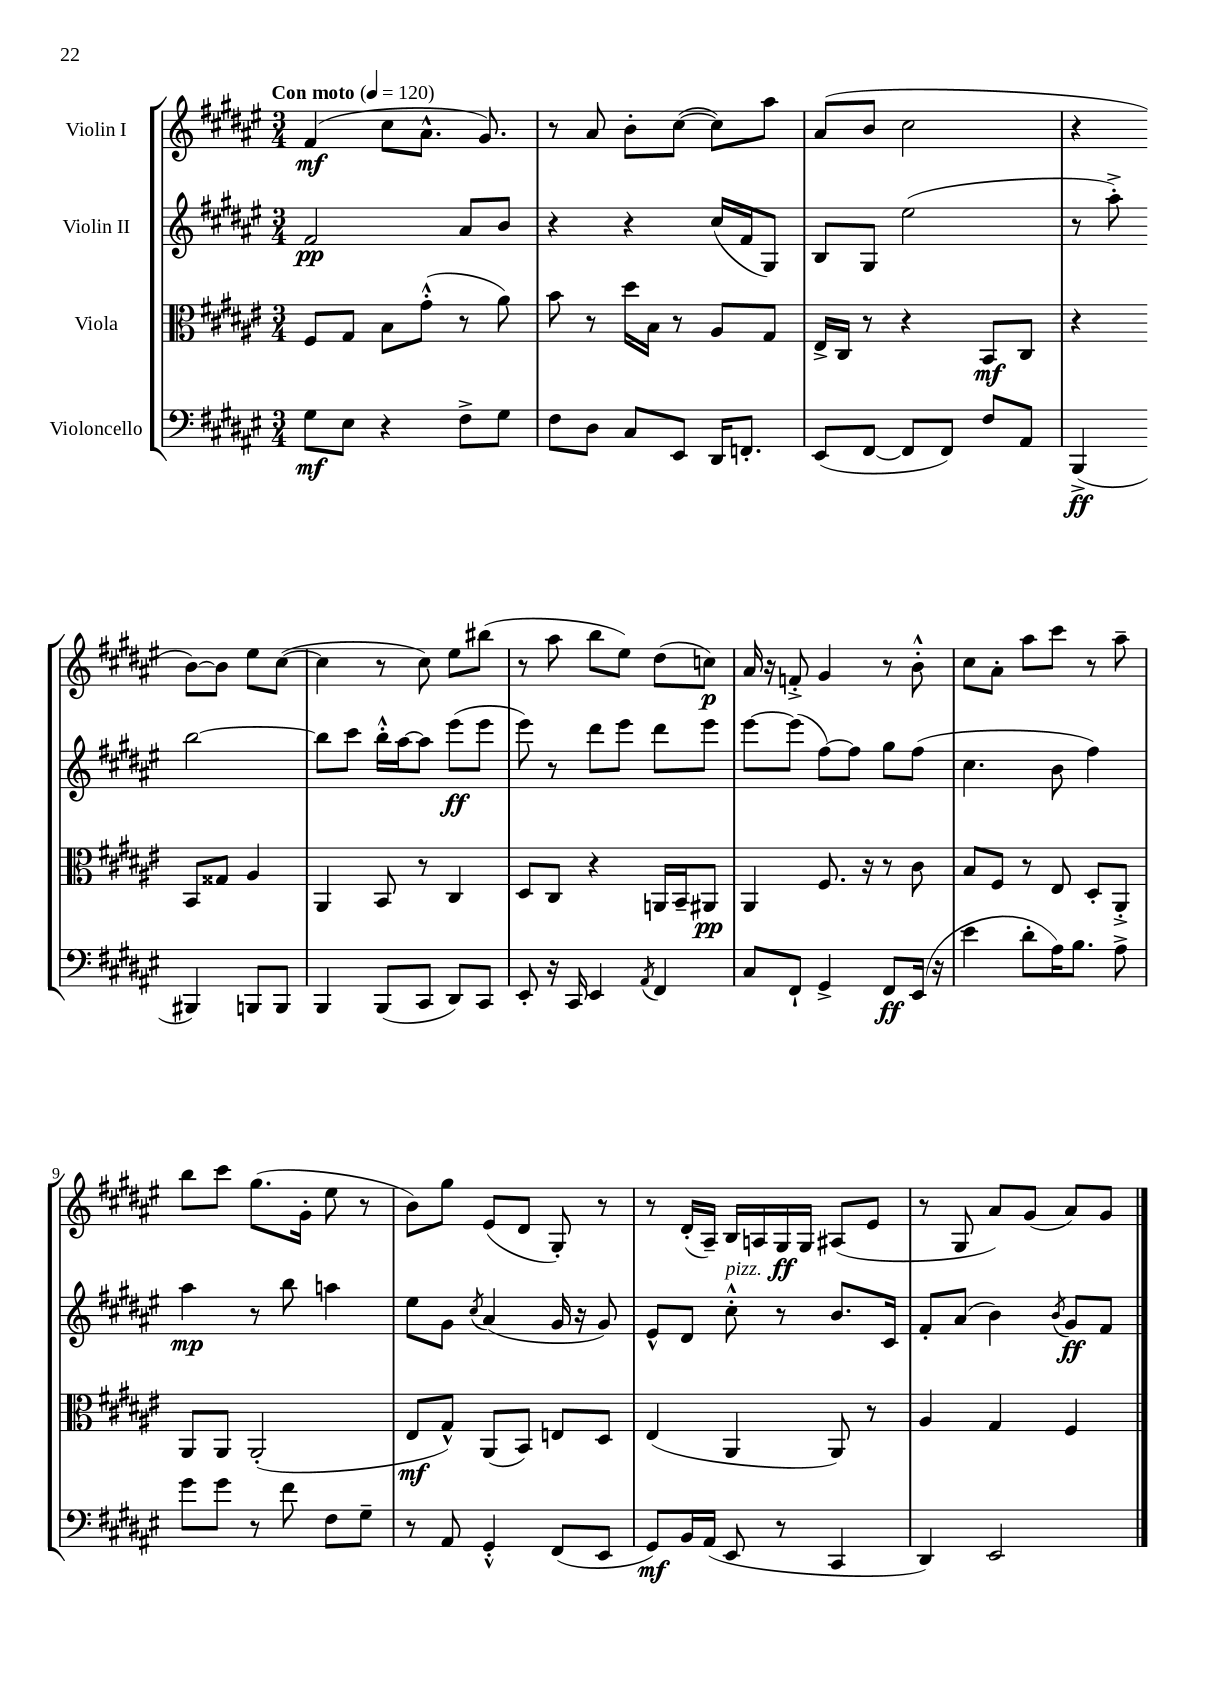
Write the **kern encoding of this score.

**kern	**dynam	**kern	**dynam	**kern	**dynam	**kern	**dynam
*part4	*part4	*part3	*part3	*part2	*part2	*part1	*part1
*staff4	*staff4	*staff3	*staff3	*staff2	*staff2	*staff1	*staff1
*I"Violoncello	*	*I"Viola	*	*I"Violin II	*	*I"Violin I	*
*clefF4	*	*clefC3	*	*clefG2	*	*clefG2	*
*k[f#c#g#d#a#e#]	*	*k[f#c#g#d#a#e#]	*	*k[f#c#g#d#a#e#]	*	*k[f#c#g#d#a#e#]	*
*M3/4	*	*M3/4	*	*M3/4	*	*M3/4	*
*MM120	*	*MM120	*	*MM120	*	*MM120	*
=1	=1	=1	=1	=1	=1	=1	=1
!	!	!	!	!	!	!LO:TX:a:B:t=Con moto	!
8G#\L	mf	8F#/L	.	2f#/	pp	(4f#/	mf
8E#\J	.	8G#/J	.	.	.	.	.
4r	.	8B\L	.	.	.	8cc#\L	.
.	.	(8g#'^^\J	.	.	.	8.a#^^\J	.
8F#^\L	.	8r	.	8a#/L	.	.	.
.	.	.	.	.	.	8.g#/)	.
8G#\J	.	8a#\)	.	8b/J	.	.	.
=2	=2	=2	=2	=2	=2	=2	=2
8F#\L	.	8b\	.	4r	.	8r	.
8D#\J	.	8r	.	.	.	8a#/	.
8C#/L	.	16dd#\LL	.	4r	.	8b'\L	.
.	.	16B\JJ	.	.	.	.	.
8EE#/J	.	8r	.	.	.	([8cc#\J	.
16DD#/KL	.	8A#/L	.	(16cc#/LL	.	8cc#\L])	.
8.FFn'/J	.	.	.	16f#/J	.	.	.
.	.	8G#/J	.	8G#/J)	.	8aa#\J	.
=3	=3	=3	=3	=3	=3	=3	=3
(8EE#/L	.	16E#^/LL	.	8B/L	.	(8a#/L	.
.	.	16C#/JJ	.	.	.	.	.
[8FF#/J	.	8r	.	8G#/J	.	8b/J	.
8FF#/L]	.	4r	.	(2ee#\	.	2cc#\	.
8FF#/J)	.	.	.	.	.	.	.
8F#/L	.	8BB/L	mf	.	.	.	.
8AA#/J	.	8C#/J	.	.	.	.	.
=4	=4	=4	=4	=4	=4	=4	=4
(4BBB^/	ff	4r	.	8r	.	4r	.
.	.	.	.	8aa#'^\)	.	.	.
4BBB#X/)	.	8BB/L	.	[2bb\	.	[8b\L)	.
.	.	8G##X/J	.	.	.	8b\J]	.
8BBBn/L	.	4A#/	.	.	.	8ee#\L	.
8BBB/J	.	.	.	.	.	([8cc#\J	.
!!LO:LB:g=z
=5	=5	=5	=5	=5	=5	=5	=5
4BBB/	.	4AA#/	.	8bb\L]	.	4cc#\]	.
.	.	.	.	8ccc#\J	.	.	.
(8BBB/L	.	8BB/	.	16bb'^^\LL	.	8r	.
.	.	.	.	[16aa#\J	.	.	.
8CC#/J	.	8r	.	8aa#\J]	.	8cc#\)	.
8DD#/L)	.	4C#/	.	(8eee#\L	ff	8ee#\L	.
8CC#/J	.	.	.	8eee#\J	.	(8bb#X\J	.
=6	=6	=6	=6	=6	=6	=6	=6
8EE#'/	.	8D#/L	.	8eee#\)	.	8r	.
16r	.	8C#/J	.	8r	.	8aa#\	.
16CC#/	.	.	.	.	.	.	.
4EE#/	.	4r	.	8ddd#\L	.	8bb\L	.
.	.	.	.	8eee#\J	.	8ee#\J)	.
8qAA#/	.	.	.	.	.	.	.
4FF#/	.	16AAn/LL	.	8ddd#\L	.	(8dd#\L	.
.	.	16BB~/J	.	.	.	.	.
.	.	8AA#X/J	pp	8eee#\J	.	8ccn\J)	p
=7	=7	=7	=7	=7	=7	=7	=7
8C#/L	.	4AA#/	.	[8eee#\L	.	16a#/	.
.	.	.	.	.	.	16r	.
8FF#`/J	.	.	.	(8eee#\J]	.	8fn'^/	.
4GG#^/	.	8.F#/	.	[8ff#\L)	.	4g#/	.
.	.	.	.	8ff#\J]	.	.	.
.	.	16r	.	.	.	.	.
8FF#/L	ff	8r	.	8gg#\L	.	8r	.
(16EE#/Jk	.	8c#\	.	(8ff#\J	.	8b'^^\	.
16r	.	.	.	.	.	.	.
=8	=8	=8	=8	=8	=8	=8	=8
4e#\	.	8B/L	.	4.cc#\	.	8cc#\L	.
.	.	8F#/J	.	.	.	8a#'\J	.
8d#'\L	.	8r	.	.	.	8aa#\L	.
16A#\K)	.	8E#/	.	8b\	.	8ccc#\J	.
8.B\J	.	.	.	.	.	.	.
.	.	8D#'/L	.	4ff#\)	.	8r	.
8A#^\	.	8AA#'^/J	.	.	.	8aa#~\	.
!!LO:LB:g=z
=9	=9	=9	=9	=9	=9	=9	=9
8g#\L	.	8AA#/L	.	4aa#\	mp	8bb\L	.
8g#\J	.	8AA#/J	.	.	.	8ccc#\J	.
8r	.	(2AA#'/	.	8r	.	(8.gg#\L	.
8f#\	.	.	.	8bb\	.	.	.
.	.	.	.	.	.	16g#'\Jk	.
8F#\L	.	.	.	4aan\	.	8ee#\	.
8G#~\J	.	.	.	.	.	8r	.
=10	=10	=10	=10	=10	=10	=10	=10
8r	.	8E#/L	mf	8ee#\L	.	8b\L)	.
8AA#/	.	8G#^^/J)	.	8g#\J	.	8gg#\J	.
.	.	.	.	8qcc#/	.	.	.
4GG#'^^/	.	(8AA#/L	.	(4a#/	.	(8e#/L	.
.	.	8BB/J)	.	.	.	8d#/J	.
(8FF#/L	.	8En/L	.	16g#/	.	8G#'/)	.
.	.	.	.	16r	.	.	.
8EE#/J	.	8D#/J	.	8g#/)	.	8r	.
=11	=11	=11	=11	=11	=11	=11	=11
8GG#/L)	mf	(4E#/	.	8e#^^/L	.	8r	.
16BB/L	.	.	.	8d#/J	.	(16d#'/LL	.
(16AA#/JJ	.	.	.	.	.	16A#~/JJ)	.
!	!	!	!	!LO:TX:a:i:t=pizz.	!	!	!
8EE#/	.	4AA#/	.	8cc#'^^\	.	16B/LL	.
.	.	.	.	.	.	16An/	.
8r	.	.	.	8r	.	16G#/	ff
.	.	.	.	.	.	16G#/JJ	.
4CC#/	.	8AA#/)	.	8.b/L	.	(8A#X/L	.
.	.	8r	.	.	.	8e#/J	.
.	.	.	.	16c#/Jk	.	.	.
=12	=12	=12	=12	=12	=12	=12	=12
4DD#/)	.	4A#/	.	8f#'/L	.	8r	.
.	.	.	.	(8a#/J	.	8G#/	.
2EE#/	.	4G#/	.	4b\)	.	8a#/L)	.
.	.	.	.	.	.	(8g#/J	.
.	.	.	.	8qb/	.	.	.
.	.	4F#/	.	8g#/L	ff	8a#/L)	.
.	.	.	.	8f#/J	.	8g#/J	.
==	==	==	==	==	==	==	==
*-	*-	*-	*-	*-	*-	*-	*-
